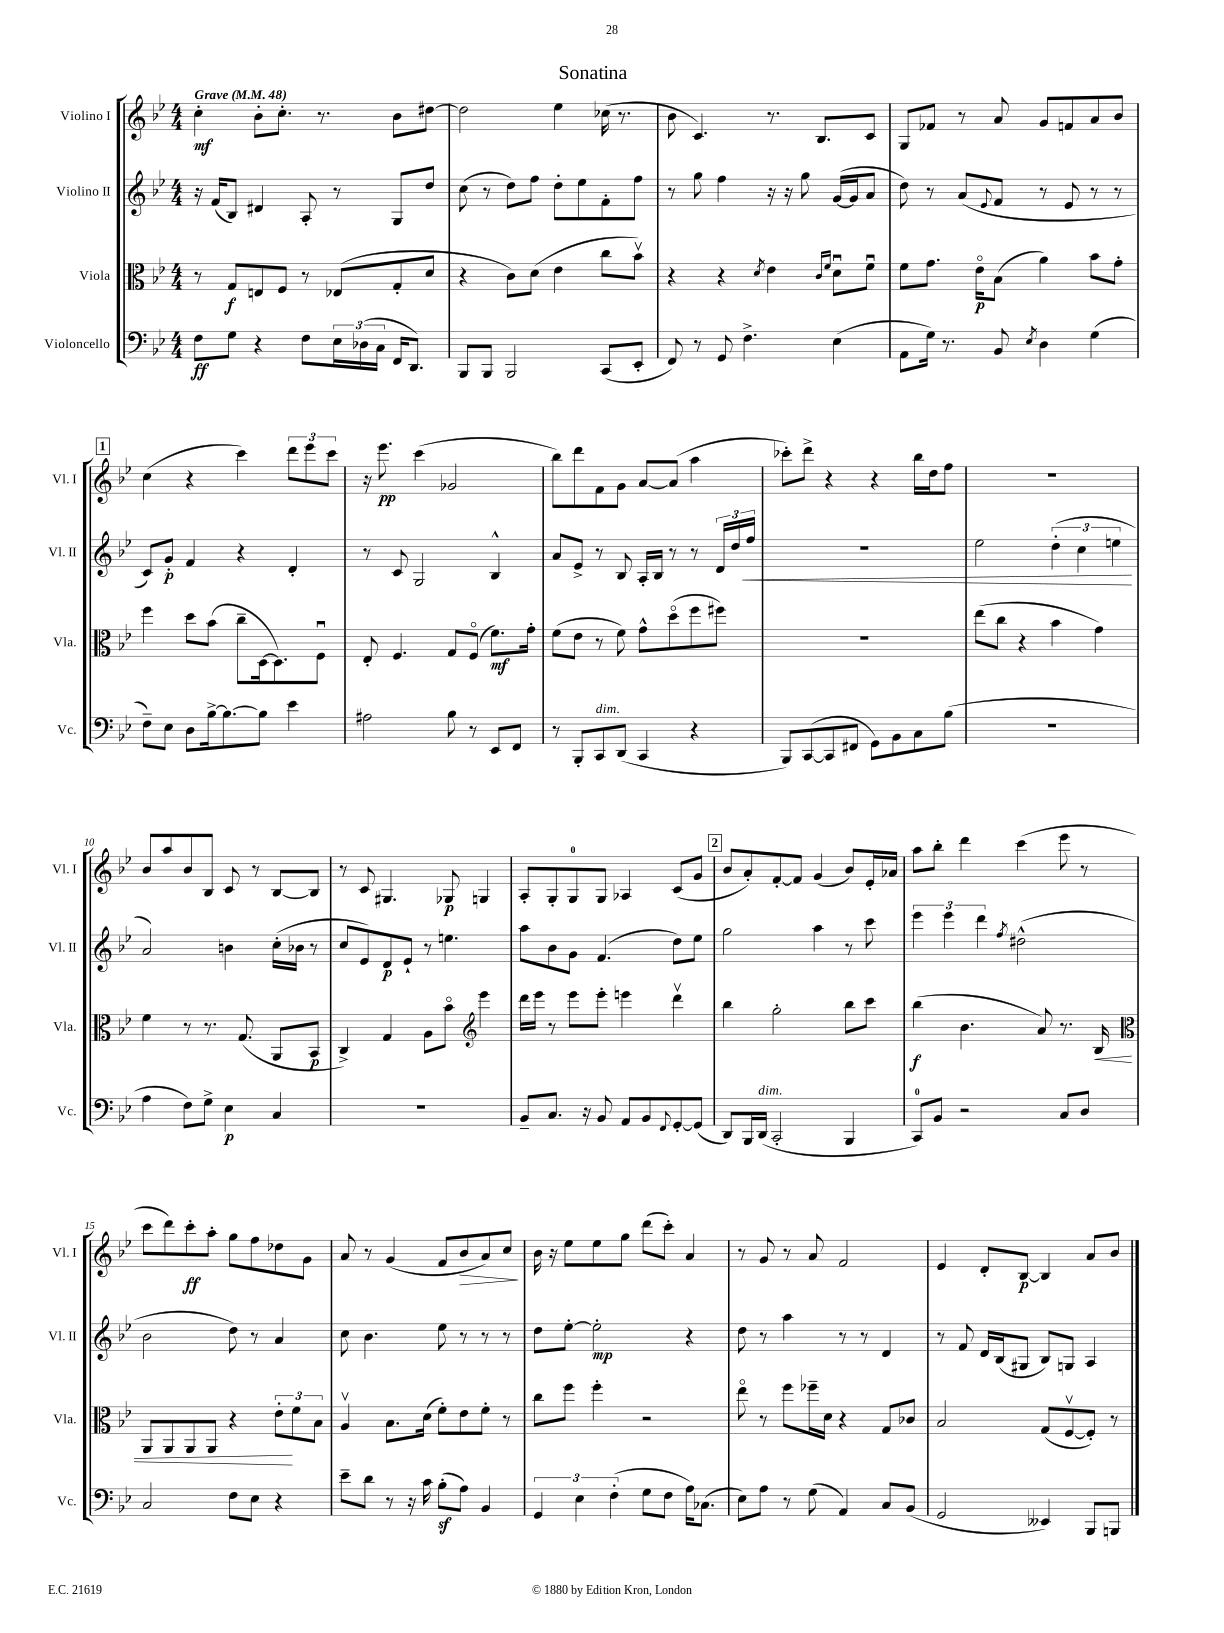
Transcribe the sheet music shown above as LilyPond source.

\header { title = "Sonatina" }
<<
\new StaffGroup <<
\new Staff = "s0" \with { instrumentName = "Violino I" shortInstrumentName = "Vl. I" } {
    \clef treble \key bes \major \numericTimeSignature \time 4/4 \tempo "Grave" 4 = 48
    c''4-.\mf bes'8-. c''8.-. r8. bes'8 dis''8~ |
    dis''2 ees''4 ces''16( r8. |
    bes'8 c'4.) r8. bes8. c'8 |
    g8 fes'8 r8 a'8 g'8 f'8 a'8 bes'8 |
    \mark \markup { \box "1" } c''4( r4 c'''4) \tuplet 3/2 { d'''8 ees'''8 c'''8 } |
    r16 ees'''8.\pp c'''4( ges'2 |
    bes''8) d'''8 f'8 g'8 a'8~ a'8( a''4 |
    ces'''8-.) d'''8-> r4 r4 bes''16 d''16 f''8 |
    R1 |
    bes'8 a''8 bes'8 bes8 c'8 r8 bes8~ bes8 |
    r8 c'8 gis4. ges8\p g4 |
    a8-. g8-. g8-0 g8 aes4 c'8( g'8 |
    \mark \markup { \box "2" } bes'8 a'8-.) f'8~-. f'8 g'4( bes'8) ees'16-. aes'16 |
    a''8 bes''8-. d'''4 c'''4( ees'''8 r8 |
    c'''8 d'''8) c'''8-.\ff a''8-. g''8 f''8 des''8 g'8 |
    a'8 r8 g'4( f'8 bes'8\> a'8) c''8\! |
    bes'16 r16 ees''8 ees''8 g''8 d'''8( c'''8-.) a'4 |
    r8 g'8 r8 a'8 f'2 |
    ees'4 d'8-. bes8~\p bes4 a'8 bes'8 \bar "|." |
}
\new Staff = "s1" \with { instrumentName = "Violino II" shortInstrumentName = "Vl. II" } {
    \clef treble \key bes \major \numericTimeSignature \time 4/4
    r16 f'16( bes8) dis'4 a8-. r8 g8 d''8 |
    c''8( r8 d''8) f''8 d''8-. ees''8 f'8-. f''8 |
    r8 g''8 f''4 r16 r16 g''8 g'16~( g'16 a'8 |
    d''8) r8 a'8( \appoggiatura { ees'8 } f'8 r8 ees'8 r8 r8 |
    \mark \markup { \box "1" } c'8) g'8-.\p f'4 r4 d'4-. |
    r8 c'8 g2 bes4-^ |
    a'8 ees'8-> r8 bes8 a16-. bes16 r8 r8 \tuplet 3/2 { d'16 d''16 f''16\< } |
    R1 |
    ees''2 \tuplet 3/2 { d''4-.( c''4 e''4\! } |
    a'2) b'4 c''16-.( bes'16 r8 |
    c''8 ees'8) d'8\p ees'8-! r8 e''4. |
    a''8 bes'8 g'8 f'4.( d''8) ees''8 |
    \mark \markup { \box "2" } g''2 a''4 r8 c'''8 |
    \tuplet 3/2 { ees'''4 ees'''4 d'''4 } \acciaccatura { f''8 } dis''2-^( |
    bes'2 d''8) r8 a'4 |
    c''8 bes'4. ees''8 r8 r8 r8 |
    d''8 ees''8~-. ees''2-.\mp r4 |
    d''8 r8 a''4 r8 r8 d'4 |
    r8 f'8 d'16 bes16( gis8 bes8) g8 a4 \bar "|." |
}
\new Staff = "s2" \with { instrumentName = "Viola" shortInstrumentName = "Vla." } {
    \clef alto \key bes \major \numericTimeSignature \time 4/4
    r8 g8\f e8 f8 r8 ees8( g8-. d'8 |
    r4 c'8) d'8( ees'4 c''8 bes'8\upbow) |
    r4 r4 \acciaccatura { d'8 } ees'4 \grace { c'16 f'16 } d'8\downbow f'8\downbow |
    f'8 g'8. ees'16\flageolet\p bes8( a'4) bes'8 g'8-. |
    \mark \markup { \box "1" } f''4 d''8 bes'8( c''8-- d16~ d8.) f8\downbow |
    ees8-. f4. g8 f8\flageolet( f'8.\mf) g'16-. |
    f'8( ees'8 r8 f'8) g'8-^ d''8\flageolet( f''8 fis''8) |
    r1 |
    ees''8( c''8 r4 bes'4 g'4) |
    f'4 r8 r8. g8.( a,8 bes,8\p |
    c4->) g4 a8 bes'8\flageolet \clef treble ees'''4 |
    d'''16 ees'''16 r8 ees'''8 ees'''8-. e'''4 d'''4\upbow |
    \mark \markup { \box "2" } bes''4 g''2-. bes''8 c'''8 |
    bes''4\f( bes'4. a'8) r8. bes16\< |
    \clef alto a,8 a,8 a,8 a,8 r4 \tuplet 3/2 { ees'8-.\! f'8 bes8 } |
    a4\upbow bes8. d'16( f'8-.) ees'8 f'8-. r8 |
    c''8 f''8 f''4-. r2 |
    ees''8\flageolet r8 f''8 fes''16-- d'16 r4 g8 ces'8 |
    bes2 g8( f8~\upbow f8-.) r8 \bar "|." |
}
\new Staff = "s3" \with { instrumentName = "Violoncello" shortInstrumentName = "Vc." } {
    \clef bass \key bes \major \numericTimeSignature \time 4/4
    f8\ff g8 r4 f8 \tuplet 3/2 { ees16 des16( c16 } f,16 d,8.) |
    bes,,8 bes,,8 bes,,2 c,8( ees,8-. |
    f,8) r8 g,8 f4.-> ees4( |
    a,8 g16) r8. bes,8 \acciaccatura { ees8 } d4 g4( |
    \mark \markup { \box "1" } f8--) ees8 d8 bes16~-> bes8.~ bes8 ees'4 |
    ais2 bes8 r8 ees,8 f,8 |
    r8 bes,,8-. c,8^\markup { \italic "dim." } d,8( c,4 r4 |
    bes,,8) c,8~( c,8 fis,8 g,8) bes,8 c8 bes8( |
    R1 |
    a4 f8) g8-> ees4\p c4 |
    r1 |
    bes,8-- c8. r16 bes,8 a,8 bes,8 \appoggiatura { f,8 } g,8~-. g,8( |
    \mark \markup { \box "2" } d,8) bes,,16 d,16^\markup { \italic "dim." }( c,2-. bes,,4 |
    c,8-0) bes,8 r2 c8 d8 |
    c2 f8 ees8 r4 |
    ees'8-- d'8 r8 r16 c'16 bes8-.\sf( a8) bes,4 |
    \tuplet 3/2 { g,4 ees4 f4-.( } g8 f8 a16) ces8.( |
    ees8) a8 r8 g8( a,4) c8 bes,8( |
    g,2 eeses,4) bes,,8 b,,8 \bar "|." |
}
>>
>>
